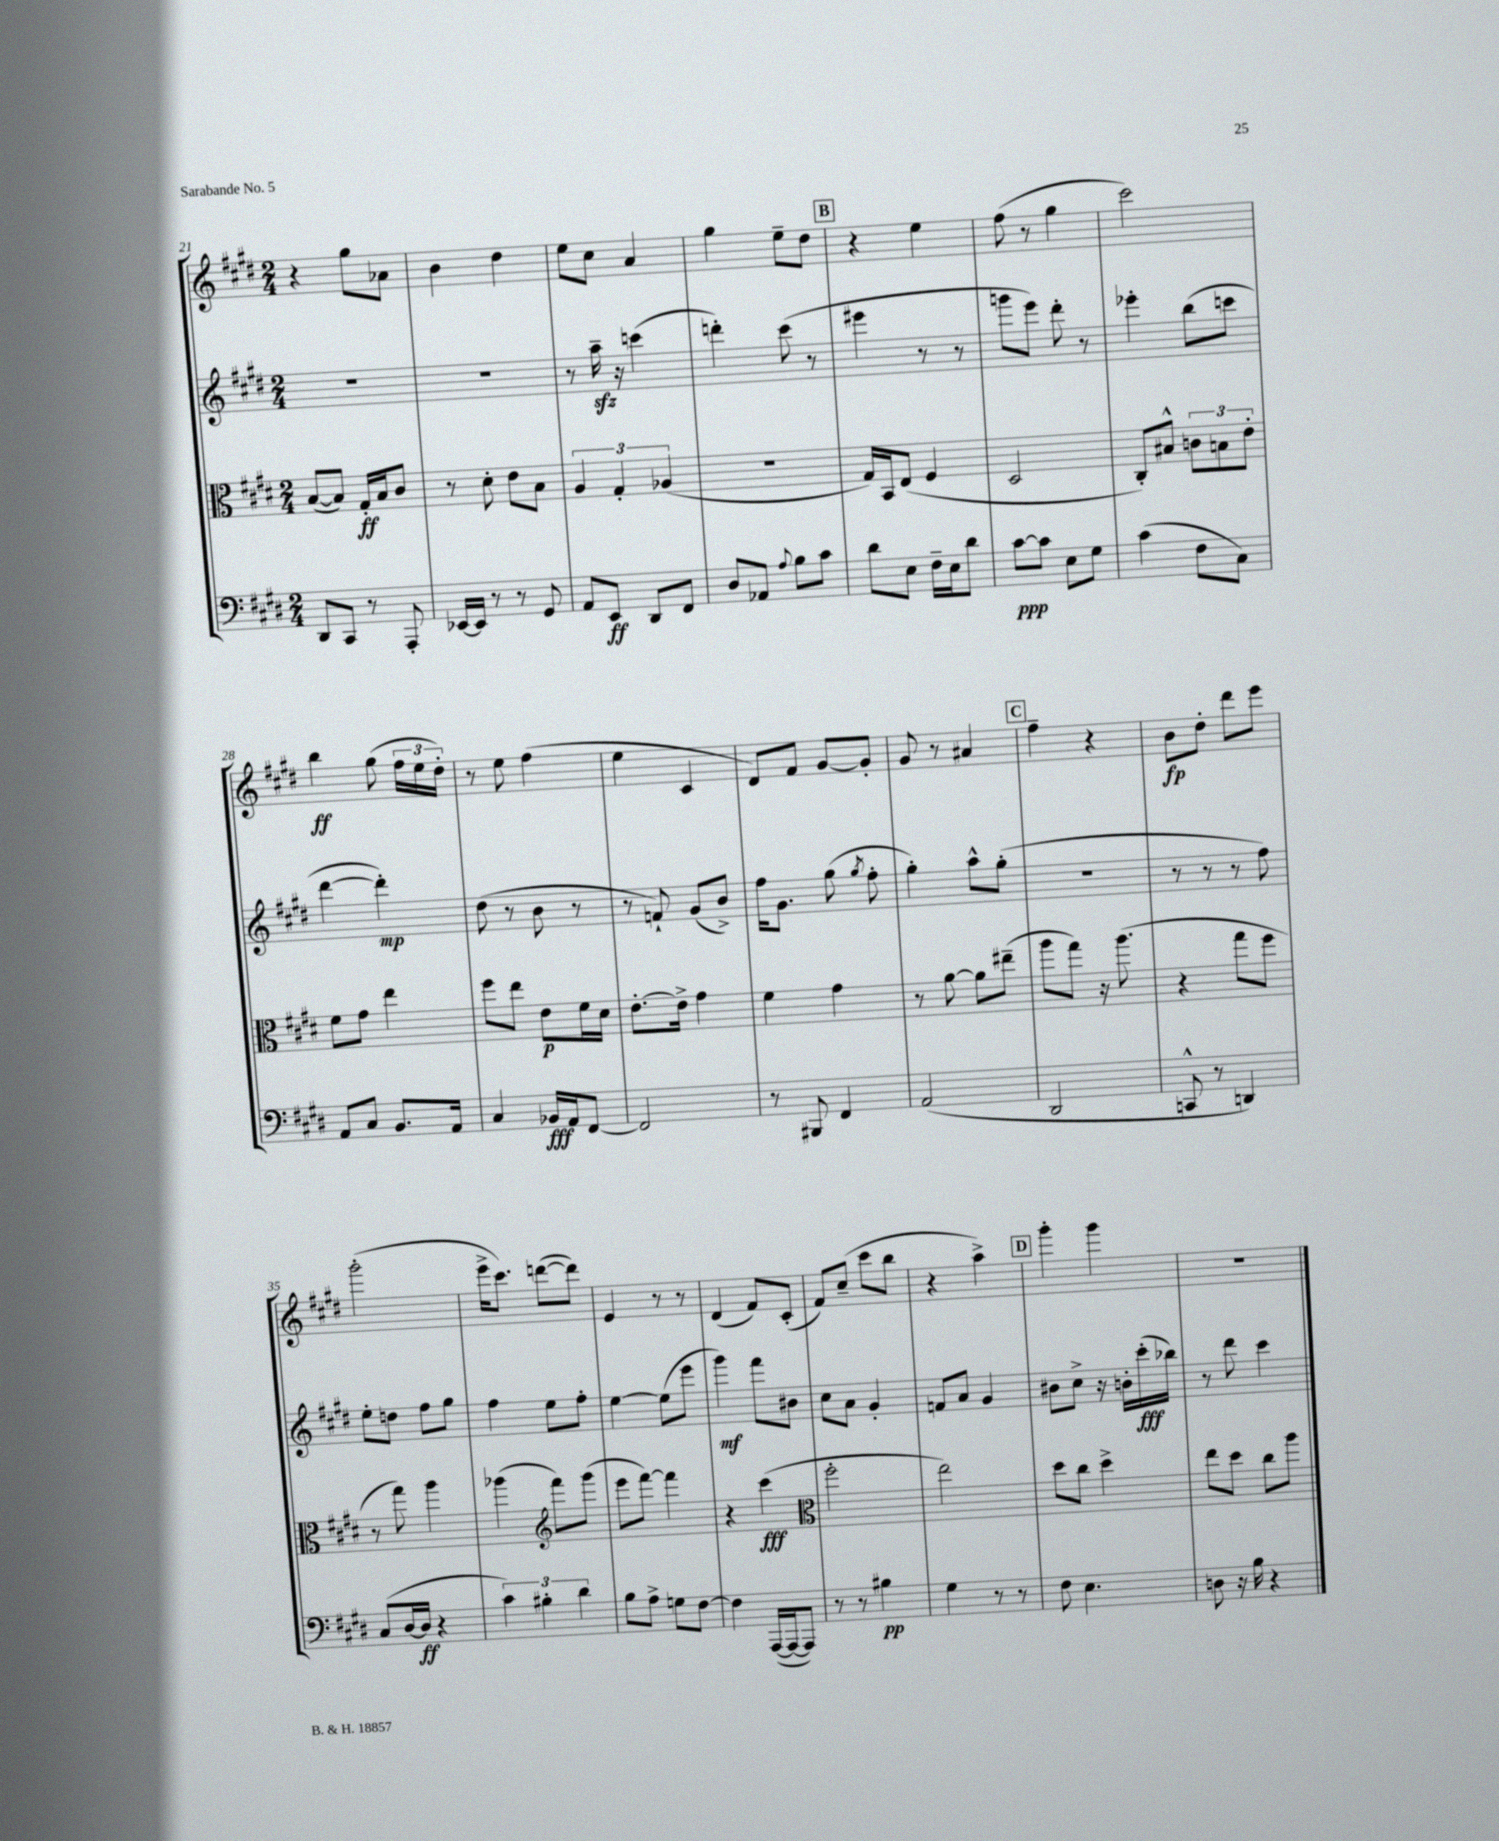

**kern	**kern	**kern	**kern
*staff4	*staff3	*staff2	*staff1
*clefF4	*clefC3	*clefG2	*clefG2
*k[f#c#g#d#]	*k[f#c#g#d#]	*k[f#c#g#d#]	*k[f#c#g#d#]
*M2/4	*M2/4	*M2/4	*M2/4
8DD#/L	([8B/L	2r	4r
8CC#/J	8B/]J)	.	.
8r	16G#'/LL	.	8gg#\L
.	16B/J	.	.
8AAA'/	8c#/J	.	8a-\J
=	=	=	=
[16EE-/LL	8r	2r	4b\
16EE-/]JJ	.	.	.
8r	8d#'\	.	.
8r	8e\L	.	4dd#\
8GG#/	8B\J	.	.
=	=	=	=
8AA/L	6A/	8r	8ee\L
8EE/J	.	16aa~\	8cc#\J
.	6G#'/	.	.
.	.	16r	.
8DD#/L	.	(4ccc\	4a/
.	(6A-/	.	.
8FF#/J	.	.	.
=	=	=	=
8D#/L	2r	4ddd'\)	4gg#\
8AA-/J	.	.	.
8qqA/	.	.	.
8B\L	.	(8ccc#\	8ee~\L
8c#\J	.	8r	8dd#\J
=	=	=	=
8d#\L	16G#/LL)	4eee#\	4r
.	16BB/J	.	.
8E\J	(8E/J	.	.
16F#~\LL	4F#/	8r	4ee\
16E\J	.	.	.
8d#\J	.	8r	.
=	=	=	=
[8c#\L	2D#/	8ggg\L	(8ff#\
8c#\]J	.	8eee\J)	8r
8E\L	.	8ddd#'\	4gg#\
8G#\J	.	8r	.
=	=	=	=
(4c#\	8C#'/L)	4eee-'\	2ccc#\)
.	8B#^^/J	.	.
8F#\L	12c\L	(8bb\L	.
.	12B\	.	.
8C#\J)	.	8ccc\J	.
.	12e'\J	.	.
=	=	=	=
8AA/L	8f#\L	[4ddd#\	4bb\
8C#/J	8g#\J	.	.
8.BB/L	4ee\	4ddd#'\])	(8gg#\
.	.	.	24ff#\LL
.	.	.	24ee\
16AA/Jk	.	.	.
.	.	.	24dd#'\JJ)
=	=	=	=
4C#/	8ff#\L	(8dd#\	8r
.	8ee\J	8r	8ee\
16BB-/LL	8e\L	8b\	(4ff#\
16AA/J	.	.	.
[8FF#/J	16f#\L	8r	.
.	16d#\JJ	.	.
=	=	=	=
2FF#/]	[8.e'\L	8r	4ee\
.	.	8f`/)	.
.	16e^\]Jk	.	.
.	4g#\	(8g#/L	4c#/
.	.	8b^/J)	.
=	=	=	=
8r	4f#\	16ff#\LK	8d#/L)
.	.	8.g#\J	.
8BBB#/	.	.	8f#/J
4FF#/	4g#\	(8gg#\	[8g#/L
.	.	8qgg#/	.
.	.	8ff#'\	8g#'/]J
=	=	=	=
(2AA/	8r	4gg#'\)	8g#/
.	[8a\	.	8r
.	8a\]L	8aa^^\L	4a#/
.	(8ee#~\J	(8gg#'\J	.
=	=	=	=
2DD#/	8aa\L	2r	4ff#~\
.	8gg#\J)	.	.
.	16r	.	4r
.	(8.aa\	.	.
=	=	=	=
8CC^^/	4r	8r	8b\L
8r	.	8r	8dd#'\J
4DD/)	8gg#\L	8r	8ddd#\L
.	8ff#\J	8ff#\)	8eee\J
=	=	=	=
(8C#/L	8r	8ee'\L	(2ggg#'\
[16D#/L	8gg#\)	8dd\J	.
16D#/]JJ	.	.	.
4r	4aa\	8ff#\L	.
.	.	8gg#\J	.
=	=	=	=
6c#\)	(4aa-\	4ff#\	16eee^\LK
.	.	.	8.ccc#\J)
6B#'\	.	.	.
*	*clefG2	*	*
.	8fff#\L)	8ee\L	([8ddd\L
6d#\	.	.	.
.	(8ggg#\J	8ff#'\J	8ddd\]J)
=	=	=	=
8B\L	8eee\L	[4ee\	4e/
8A^\J	[8fff#\J)	.	.
8G\L	4fff#\]	(8ee\]L	8r
[8F#\J	.	8eee\J	8r
=	=	=	=
4F#\]	4r	4ggg#\)	(4d#/
([16AAA/LL	(4ccc#\	8fff#\L	8f#/L)
16AAA/_J	.	.	.
8AAA/]J)	.	8b#\J	(8c#'/J
=	=	=	=
*	*clefC3	*	*
8r	2ff#'\	8cc#\L	8f#/L)
8r	.	8a\J	(8cc#~/J
4B#\	.	4g#'/	8ccc#\L
.	.	.	8bb\J
=	=	=	=
4G#\	2ee\)	8f/L	4r
.	.	8a/J	.
8r	.	4g#/	4aa^\)
8r	.	.	.
=	=	=	=
8F#\	8dd#\L	8b#\L	4ggg#'\
4.E\	8cc#\J	8cc#^\J	.
.	4dd#^\	16r	4ggg#\
.	.	16b'\LL	.
.	.	(16ccc#'\	.
.	.	16bb-\JJ)	.
=	=	=	=
8D\	8ee\L	8r	2r
16r	8dd#\J	8ddd#\	.
16B\	.	.	.
4r	8cc#\L	4ccc#\	.
.	8aa\J	.	.
==	==	==	==
*-	*-	*-	*-
